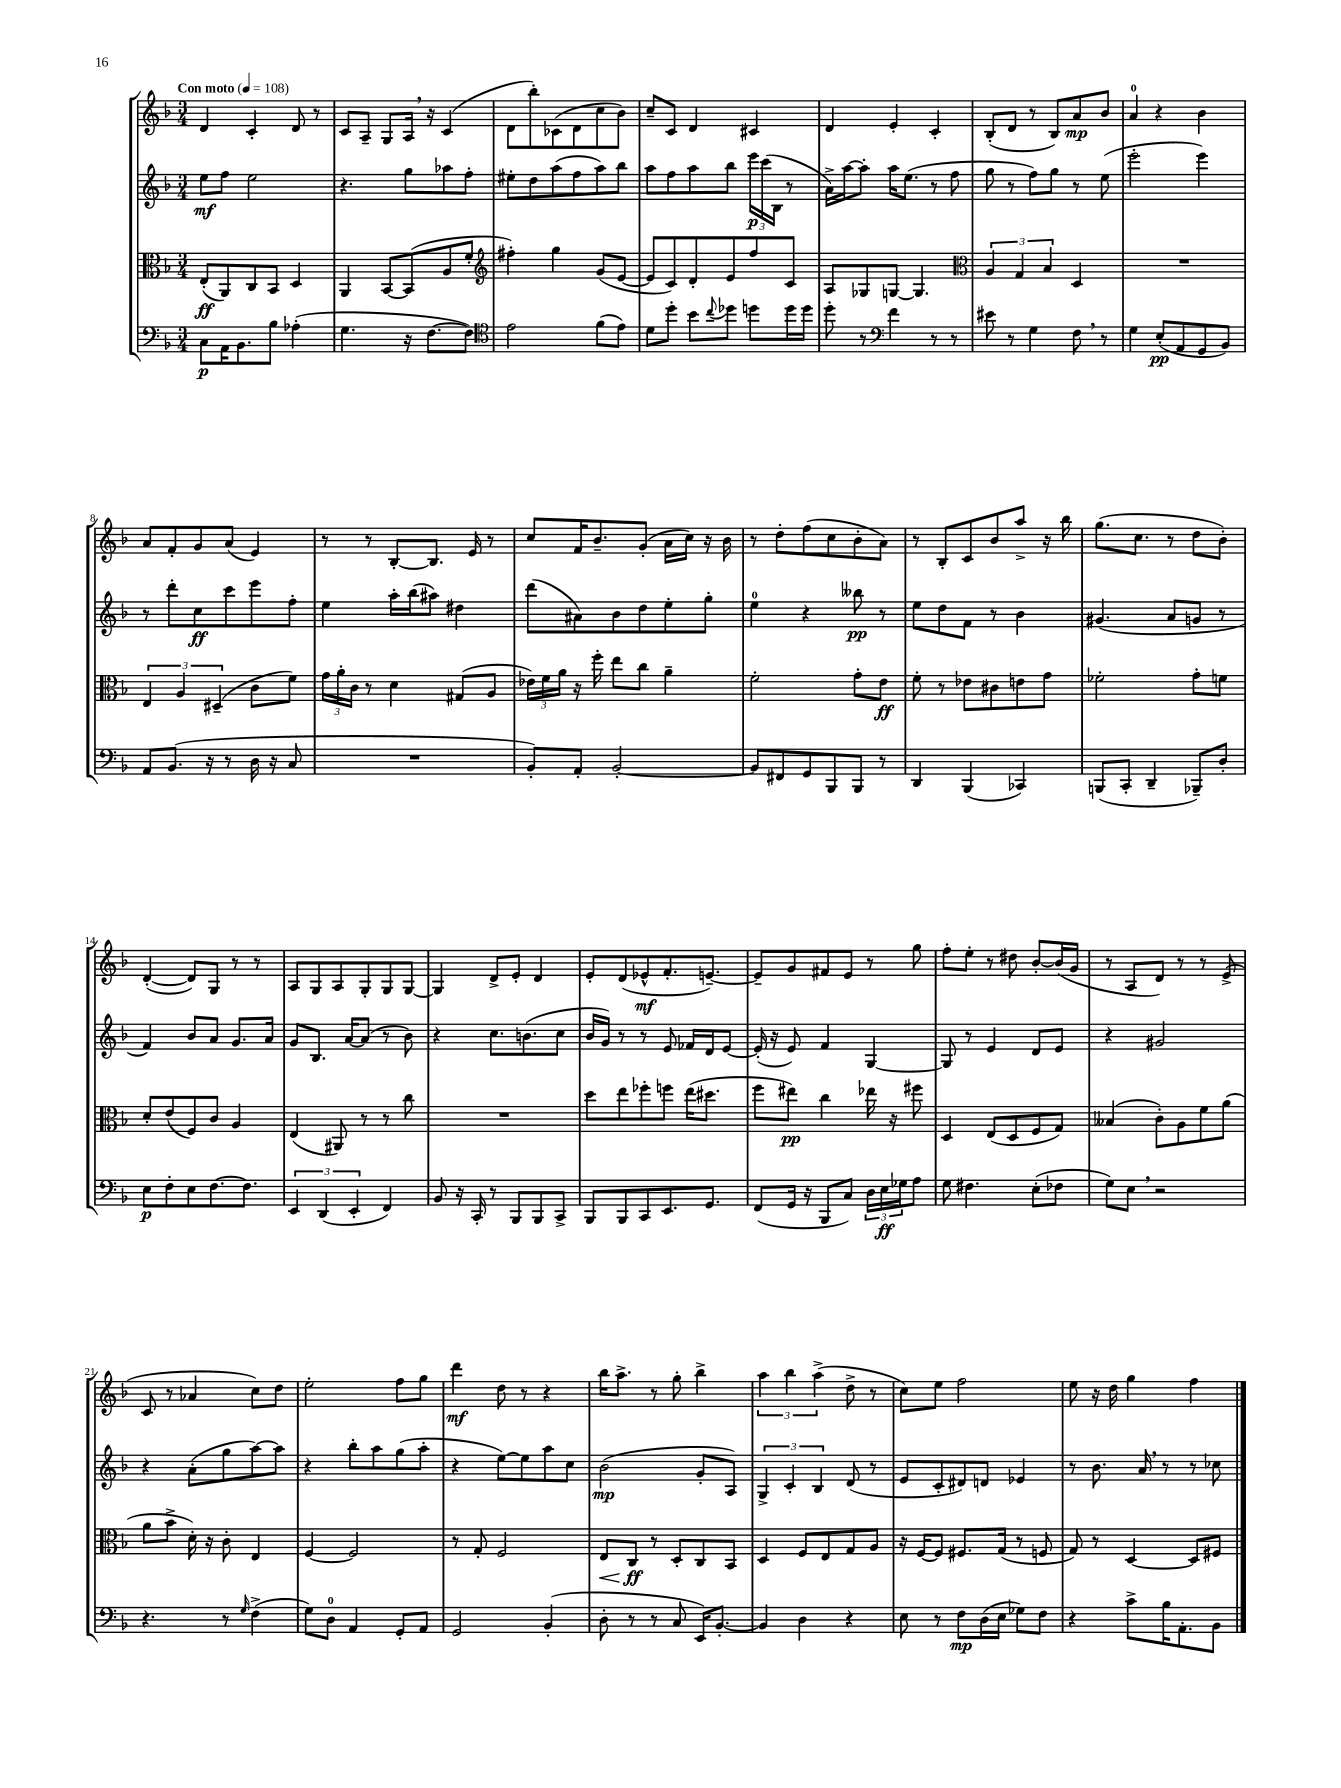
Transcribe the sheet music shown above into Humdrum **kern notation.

**kern	**kern	**kern	**kern
*staff4	*staff3	*staff2	*staff1
*clefF4	*clefC3	*clefG2	*clefG2
*k[b-]	*k[b-]	*k[b-]	*k[b-]
*M3/4	*M3/4	*M3/4	*M3/4
*MM108	*MM108	*MM108	*MM108
8C	(8E'	8ee	4d
16AA	8AA)	8ff	.
8.BB-	.	.	.
.	8C	2ee	4c'
8B-	8BB-	.	.
(4A-'	4D	.	8d
.	.	.	8r
=	=	=	=
4.G	4AA	4.r	8c
.	.	.	8A~
.	[8BB-	.	8G
16r	(8BB-]	8gg	16A
[8.F	.	.	16r
.	8A	8aa-	(4c
8F])	8f'	8ff'	.
=	=	=	=
*clefC4	*clefG2	*	*
2e	4ff#')	8ee#'	8d
.	.	8dd	8bb-')
.	4gg	(8aa	(8c-
.	.	8ff	8d
(8f	(8g	8aa)	8cc
8e)	[8e	8bb-	8b-)
=	=	=	=
8d	8e]	8aa	8cc~
8dd'	8c)	8ff	8c
8b-	8d'	8aa	4d
8qqcc	.	.	.
8dd-	8e	8bb-	.
8dd	8ff	24eee	4c#
.	.	(24ccc	.
.	.	24B-	.
16dd	8c	8r	.
16dd	.	.	.
=	=	=	=
8dd'	8A	16a^)	4d
.	.	[16aa	.
8r	8G-	8aa']	.
*clefF4	*	*	*
4f	[8G	16aa	4e'
.	.	(8.ee	.
.	4.G]	.	.
8r	.	8r	4c'
8r	.	8ff	.
=	=	=	=
*	*clefC3	*	*
8e#	6A	8gg	(8B-'
8r	.	8r	8d
.	6G	.	.
4G	.	8ff)	8r
.	6B-	.	.
.	.	8gg	8B-)
8F	4D	8r	8a
8r	.	(8ee	8b-
=	=	=	=
4G	2.r	2eee'	4a
(8E'	.	.	4r
8AA	.	.	.
8GG	.	4eee)	4b-
8BB-)	.	.	.
=	=	=	=
8AA	6E	8r	8a
(8.BB-	.	8ddd'	8f'
.	6A	.	.
.	.	8cc	8g
16r	.	.	.
.	(6D#~	.	.
8r	.	8ccc	(8a
16D	8c	8eee	4e)
16r	.	.	.
8C	8f)	8ff'	.
=	=	=	=
2.r	24g	4ee	8r
.	24a'	.	.
.	24c	.	.
.	8r	.	8r
.	4d	16aa'	[8B-'
.	.	(16bb-	.
.	.	8aa#)	8.B-]
.	(8G#	4dd#	.
.	.	.	16e
.	8A	.	8r
=	=	=	=
8BB-')	24e-)	(8ddd	8cc
.	24f	.	.
.	24a	.	.
8AA'	16r	8a#)	16f
.	16ff'	.	8.b-~
[2BB-'	8ee	8b-	.
.	8cc	8dd	(8g'
.	4a~	8ee'	16a
.	.	.	16cc)
.	.	8gg'	16r
.	.	.	16b-
=	=	=	=
8BB-]	2f'	4ee	8r
8FF#	.	.	8dd'
8GG	.	4r	(8ff
8BBB-	.	.	8cc
8BBB-	8g'	8bb--	8b-'
8r	8e	8r	8a)
=	=	=	=
4DD	8f'	8ee	8r
.	8r	8dd	8B-'
(4BBB-	8e-	8f	8c
.	8c#	8r	8b-
4CC-)	8e	4b-	8aa^
.	8g	.	16r
.	.	.	16bb-
=	=	=	=
(8BBB	2f-'	(4.g#	(8.gg
8CC'	.	.	.
.	.	.	8.cc
4DD~	.	.	.
.	.	8a	8r
8BBB-~)	8g'	8g	8dd
8D'	8f	8r	8b-')
=	=	=	=
8E	8d'	4f)	([4d'
8F'	(8e	.	.
8E	8F)	8b-	8d])
[8.F	8c	8a	8G
.	4A	8.g	8r
8.F]	.	.	.
.	.	.	8r
.	.	16a	.
=	=	=	=
6EE	(4E	8g	8A
.	.	8.B-	8G
(6DD	.	.	.
.	8AA#)	.	8A
.	.	[16a	.
6EE'	.	.	.
.	8r	(8a]	8G'
4FF)	8r	8r	8G
.	8cc	8b-)	[8G
=	=	=	=
8BB-	2.r	4r	4G]
16r	.	.	.
16CC'	.	.	.
8r	.	8.cc	8d^
8BBB-	.	.	8e'
.	.	(8.b	.
8BBB-	.	.	4d
8CC^	.	8cc	.
=	=	=	=
8BBB-	8dd	16b-	8e'
.	.	16g)	.
8BBB-	8ee	8r	(8d
8CC	8ff-'	8r	8e-^^
8.EE	8ff	8e	8.f'
.	(16ee	16f-	.
8.GG	8.dd#	16d	[8.e~)
.	.	[8e	.
=	=	=	=
(8FF	8ff	(16e']	8e~]
.	.	16r	.
16GG	8ee#)	8e)	8g
16r	.	.	.
8BBB-	4cc	4f	8f#
8C)	.	.	8e
24D	16ee-	[4G	8r
24E	.	.	.
.	16r	.	.
24G-	.	.	.
8A	8ff#	.	8gg
=	=	=	=
8G	4D	8G]	8ff'
4.F#	.	8r	8ee'
.	(8E	4e	8r
.	8D	.	8dd#
(8E'	8F	8d	[8b-'
8F-	8G)	8e	(16b-]
.	.	.	16g
=	=	=	=
8G)	(4B--	4r	8r
8E	.	.	8A
2r	8c')	2g#	8d)
.	8A	.	8r
.	8f	.	8r
.	(8a	.	(8e^
=	=	=	=
4.r	8a	4r	8c
.	8b-^	.	8r
.	16d')	(8a'	4a-
.	16r	.	.
8r	8c'	8gg	.
16qqG	.	.	.
(4F^	4E	[8aa)	8cc)
.	.	8aa]	8dd
=	=	=	=
8G)	[4F	4r	2ee'
8D	.	.	.
4AA	2F]	8bb-'	.
.	.	8aa	.
8GG'	.	(8gg	8ff
8AA	.	8aa'	8gg
=	=	=	=
2GG	8r	4r	4ddd
.	8G'	.	.
.	2F	[8ee)	8dd
.	.	8ee]	8r
(4BB-'	.	8aa	4r
.	.	8cc	.
=	=	=	=
8D'	8E	(2b-	16bb-
.	.	.	8.aa^
8r	8C	.	.
8r	8r	.	8r
8C	8D'	.	8gg'
16EE)	8C	8g'	4bb-^
[8.BB-'	.	.	.
.	8BB-	8A)	.
=	=	=	=
4BB-]	4D	6G^	6aa
.	.	6c'	6bb-
4D	8F	.	.
.	.	6B-	(6aa^
.	8E	.	.
4r	8G	(8d	8dd^
.	8A	8r	8r
=	=	=	=
8E	16r	8e	8cc)
.	[16F	.	.
8r	8F]	8c'	8ee
8F	8.F#	8d#)	2ff
(16D	.	8d	.
16E	(16G	.	.
8G-)	8r	4e-	.
8F	8F	.	.
=	=	=	=
4r	8G)	8r	8ee
.	8r	8.b-	16r
.	.	.	16dd
8c^	[4D	.	4gg
.	.	16a	.
16B-	.	8r	.
8.AA'	.	.	.
.	8D]	8r	4ff
8BB-	8F#	8cc-	.
==	==	==	==
*-	*-	*-	*-
